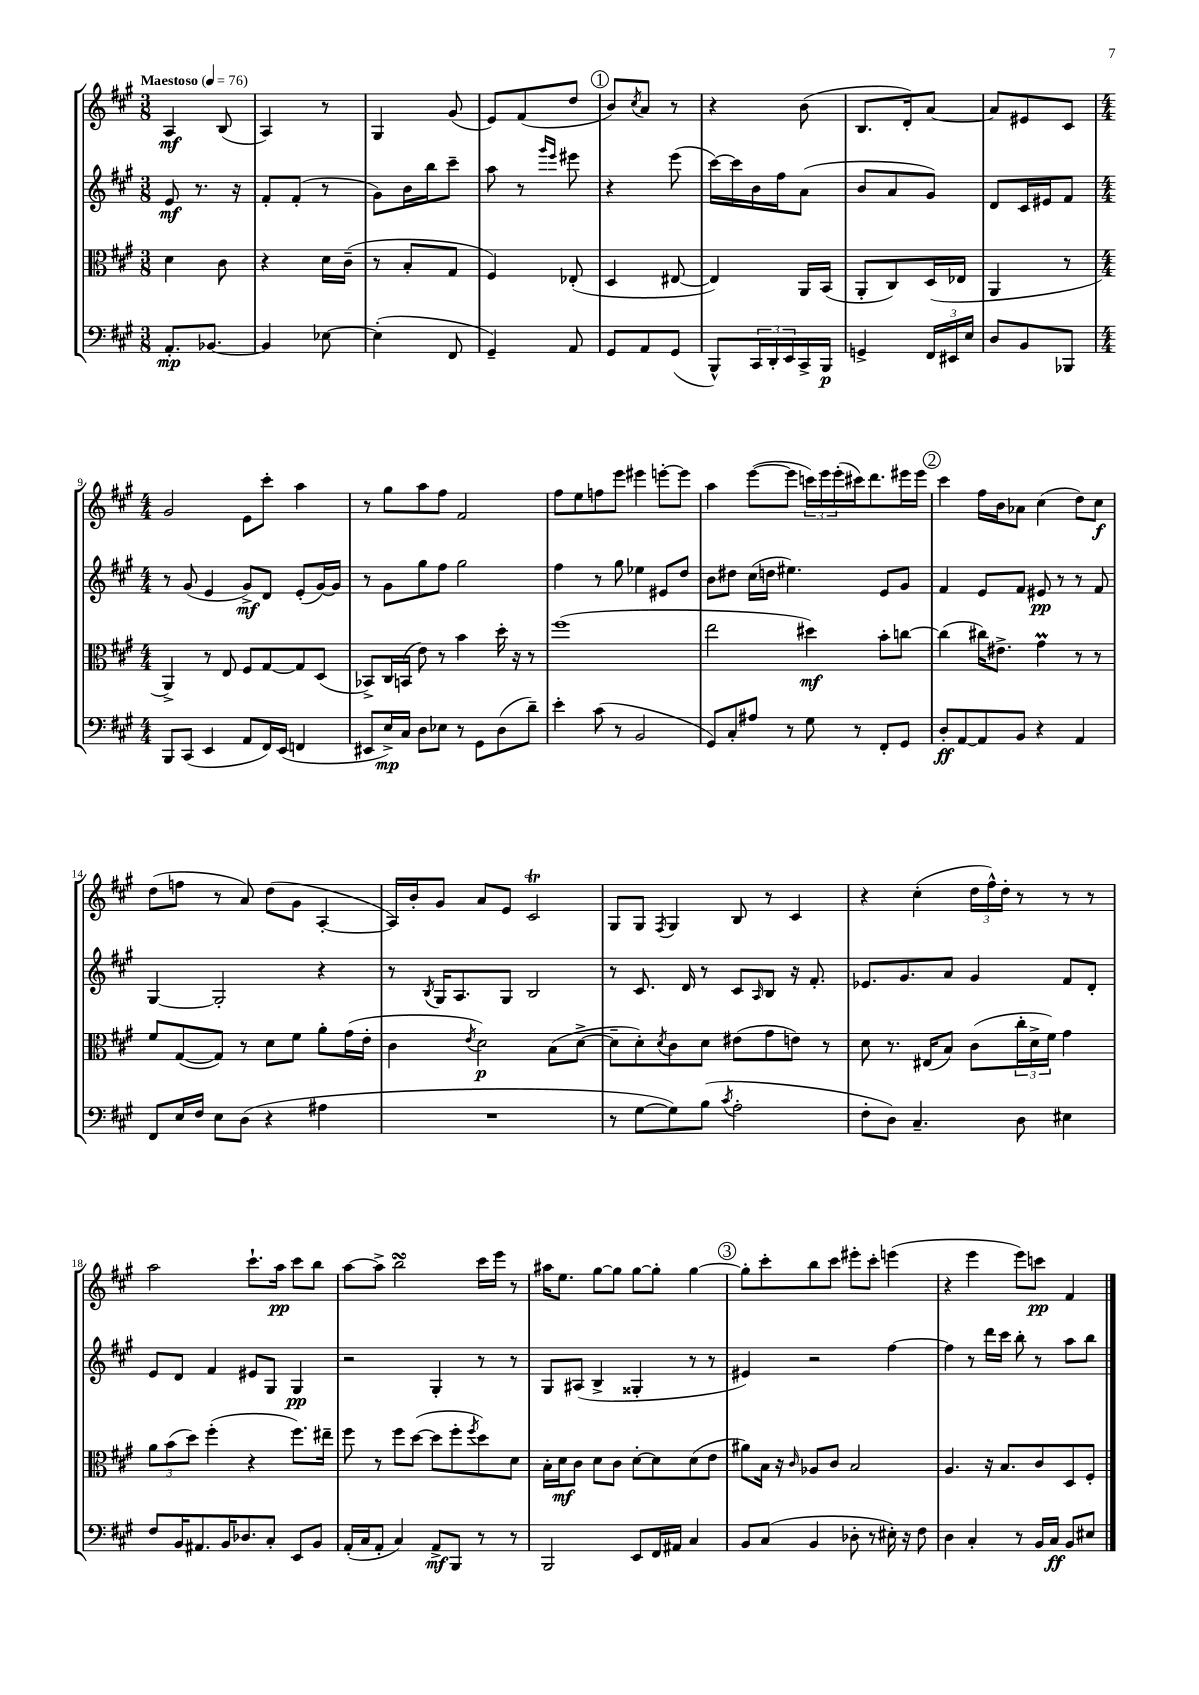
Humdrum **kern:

**kern	**dynam	**kern	**dynam	**kern	**dynam	**kern	**dynam
*part4	*part4	*part3	*part3	*part2	*part2	*part1	*part1
*staff4	*staff4	*staff3	*staff3	*staff2	*staff2	*staff1	*staff1
*clefF4	*	*clefC3	*	*clefG2	*	*clefG2	*
*k[f#c#g#]	*	*k[f#c#g#]	*	*k[f#c#g#]	*	*k[f#c#g#]	*
*M3/8	*	*M3/8	*	*M3/8	*	*M3/8	*
*MM76	*	*MM76	*	*MM76	*	*MM76	*
=1	=1	=1	=1	=1	=1	=1	=1
!	!	!	!	!	!	!LO:TX:a:B:t=Maestoso	!
8.AA'/L	mp	4d\	.	8e/	mf	4A/	mf
.	.	.	.	8.r	.	.	.
[8.BB-X/J	.	.	.	.	.	.	.
.	.	8c#\	.	.	.	(8B/	.
.	.	.	.	16r	.	.	.
=2	=2	=2	=2	=2	=2	=2	=2
4BB-/]	.	4r	.	8f#'/L	.	4A/)	.
.	.	.	.	(8f#'/J	.	.	.
[8E-X\	.	16d\LL	.	8r	.	8r	.
.	.	(16c#~\JJ	.	.	.	.	.
=3	=3	=3	=3	=3	=3	=3	=3
(4E-'\]	.	8r	.	8g#\L)	.	4G#/	.
.	.	8B'/L	.	16b\L	.	.	.
.	.	.	.	16bb\J	.	.	.
8FF#/	.	8G#/J	.	8ccc#~\J	.	(8g#/	.
=4	=4	=4	=4	=4	=4	=4	=4
4GG#~/)	.	4F#/)	.	8aa\	.	8e/L)	.
.	.	.	.	8r	.	(8f#/	.
.	.	.	.	16qqggg#/LL	.	.	.
.	.	.	.	16qqeee/JJ	.	.	.
8AA/	.	(8E-X'/	.	8eee#X\	.	8dd/J	.
!!LO:REH:place=s1:t=1
=5	=5	=5	=5	=5	=5	=5	=5
8GG#/L	.	4D/	.	4r	.	8b/L)	.
.	.	.	.	.	.	8qcc#/	.
8AA/	.	.	.	.	.	8a/J	.
(8GG#/J	.	[8E#X/	.	(8eee\	.	8r	.
=6	=6	=6	=6	=6	=6	=6	=6
8BBB^^/L)	.	4E#/])	.	[16ccc#\LL)	.	4r	.
.	.	.	.	16ccc#\]	.	.	.
24CC#/L	.	.	.	16b\	.	.	.
24DD'/	.	.	.	.	.	.	.
.	.	.	.	16ff#\J	.	.	.
24EE/	.	.	.	.	.	.	.
16CC#^/	.	16AA/LL	.	(8a\J	.	(8b\	.
16BBB/JJ	p	(16BB/JJ	.	.	.	.	.
=7	=7	=7	=7	=7	=7	=7	=7
4GGn^/	.	8AA'/L	.	8b/L	.	8.B/L	.
.	.	8C#/)	.	8a/	.	.	.
.	.	.	.	.	.	16d'/k)	.
24FF#/LL	.	(16D/L	.	8g#/J)	.	[8a/J	.
24EE#X/	.	.	.	.	.	.	.
.	.	16E-X/JJ	.	.	.	.	.
24E/JJ	.	.	.	.	.	.	.
=8	=8	=8	=8	=8	=8	=8	=8
8D/L	.	4AA/	.	8d/L	.	8a/L]	.
8BB/	.	.	.	16c#/L	.	8e#X/	.
.	.	.	.	16e#X/J	.	.	.
8BBB-X/J	.	8r	.	8f#/J	.	8c#/J	.
!!LO:LB:g=z
=9	=9	=9	=9	=9	=9	=9	=9
*M4/4	*	*M4/4	*	*M4/4	*	*M4/4	*
8BBB/L	.	4AA^/)	.	8r	.	2g#/	.
(8CC#/J	.	.	.	(8g#/	.	.	.
4EE/	.	8r	.	4e/	.	.	.
.	.	8E/	.	.	.	.	.
8AA/L	.	8F#/L	.	8g#^/L)	mf	8e\L	.
16FF#/L)	.	[8G#/	.	8d/J	.	8ccc#'\J	.
(16EE/JJ	.	.	.	.	.	.	.
4FFn/	.	8G#/]	.	(8e'/L	.	4aa\	.
.	.	(8D/J	.	[16g#/L)	.	.	.
.	.	.	.	16g#/JJ]	.	.	.
=10	=10	=10	=10	=10	=10	=10	=10
8EE#X/L	.	8BB-X^/L)	.	8r	.	8r	.
16E^/L)	mp	16C#/L	.	8g#\L	.	8gg#\L	.
16C#/JJ	.	(16BBn/JJ	.	.	.	.	.
8D\L	.	8e\)	.	8gg#\	.	8aa\	.
8E-X\J	.	8r	.	8ff#\J	.	8ff#\J	.
8r	.	4b\	.	2gg#\	.	2f#/	.
8GG#\L	.	.	.	.	.	.	.
(8D\	.	16dd'\	.	.	.	.	.
.	.	16r	.	.	.	.	.
8d~\J)	.	8r	.	.	.	.	.
=11	=11	=11	=11	=11	=11	=11	=11
4e'\	.	(1ff#	.	4ff#\	.	8ff#\L	.
.	.	.	.	.	.	8ee\	.
(8c#\	.	.	.	8r	.	8ffn\	.
8r	.	.	.	8gg#\	.	8eee\J	.
2BB/	.	.	.	4ee-X\	.	4eee#X\	.
.	.	.	.	8e#X/L	.	[8eeen'\L	.
.	.	.	.	8dd/J	.	8eee\J]	.
=12	=12	=12	=12	=12	=12	=12	=12
8GG#/L)	.	2ee\	.	8b\L	.	4aa\	.
8C#'/	.	.	.	8dd#X\J	.	.	.
8A#X/J	.	.	.	(16cc#\LL	.	([8eee\L	.
.	.	.	.	16ddn\JJ	.	.	.
8r	.	.	.	4.ee#X\)	.	8eee\J]	.
8G#\	.	4dd#X\)	mf	.	.	24cccn\LL)	.
.	.	.	.	.	.	24eee\	.
.	.	.	.	.	.	(24eee'\	.
8r	.	.	.	.	.	16ccc#X\J)	.
.	.	.	.	.	.	8.ddd\	.
8FF#'/L	.	8b'\L	.	8e/L	.	.	.
8GG#/J	.	[8ccn\J	.	8g#/J	.	16eee#X\L	.
.	.	.	.	.	.	16eee#\JJ	.
!!LO:REH:place=s1:t=2
=13	=13	=13	=13	=13	=13	=13	=13
8D'/L	ff	(4cc\]	.	4f#/	.	4ccc#\	.
[8AA/	.	.	.	.	.	.	.
8AA/]	.	16cc#X\KL)	.	8e/L	.	16ff#\LL	.
.	.	8.e#X^\J	.	.	.	16b\J	.
8BB/J	.	.	.	8f#/J	.	8a-X\J	.
4r	.	4g#m\	.	8e#X/	pp	(4cc#\	.
.	.	.	.	8r	.	.	.
4AA/	.	8r	.	8r	.	8dd\L)	.
.	.	8r	.	8f#/	.	8cc#\J	f
!!LO:LB:g=z
=14	=14	=14	=14	=14	=14	=14	=14
8FF#/L	.	8f#/L	.	[4G#/	.	(8dd\L	.
16E/L	.	([8G#/	.	.	.	8ffn\J	.
16F#/JJ	.	.	.	.	.	.	.
8E\L	.	8G#/J])	.	2G#'/]	.	8r	.
(8D\J	.	8r	.	.	.	8a/)	.
4r	.	8d\L	.	.	.	(8dd\L	.
.	.	8f#\J	.	.	.	8g#\J	.
4A#X\	.	8a'\L	.	4r	.	[4A'/	.
.	.	(16g#\L	.	.	.	.	.
.	.	16e'\JJ	.	.	.	.	.
=15	=15	=15	=15	=15	=15	=15	=15
1r	.	4c#\	.	8r	.	16A/LL])	.
.	.	.	.	.	.	16b'/J	.
.	.	.	.	8qB/	.	.	.
.	.	.	.	16G#/KL	.	8g#/J	.
.	.	.	.	8.A/	.	.	.
.	.	8qe/	.	.	.	.	.
.	.	2d\)	p	.	.	8a/L	.
.	.	.	.	8G#/J	.	8e/J	.
.	.	.	.	2B/	.	2c#t/	.
.	.	(8B\L	.	.	.	.	.
.	.	[8d^\J	.	.	.	.	.
=16	=16	=16	=16	=16	=16	=16	=16
8r	.	8d~\L]	.	8r	.	8G#/L	.
[8G#\L	.	8d'\)	.	8.c#/	.	8G#/J	.
.	.	8qd/	.	.	.	8qF#/	.
8G#\])	.	8c#\	.	.	.	4G#/	.
.	.	.	.	16d/	.	.	.
(8B\J	.	8d\J	.	8r	.	.	.
8qc#/	.	.	.	.	.	.	.
2A'\	.	(8e#X\L	.	8c#/L	.	8B/	.
.	.	.	.	16qqA/	.	.	.
.	.	8g#\	.	8B/J	.	8r	.
.	.	8en\J)	.	16r	.	4c#/	.
.	.	.	.	8.f#'/	.	.	.
.	.	8r	.	.	.	.	.
=17	=17	=17	=17	=17	=17	=17	=17
8F#'\L	.	8d\	.	8.e-X/L	.	4r	.
8D\J)	.	8.r	.	.	.	.	.
.	.	.	.	8.g#/	.	.	.
4.C#~/	.	.	.	.	.	(4cc#'\	.
.	.	(16E#X/KL	.	.	.	.	.
.	.	8B/J)	.	8a/J	.	.	.
.	.	(8c#\L	.	4g#/	.	24dd\LL	.
.	.	.	.	.	.	24ff#^^\)	.
.	.	.	.	.	.	24dd'\JJ	.
8D\	.	24cc#'\L	.	.	.	8r	.
.	.	24d^\	.	.	.	.	.
.	.	24f#\JJ)	.	.	.	.	.
4E#X\	.	4g#\	.	8f#/L	.	8r	.
.	.	.	.	8d'/J	.	8r	.
!!LO:LB:g=z
=18	=18	=18	=18	=18	=18	=18	=18
8F#/L	.	12a\L	.	8e/L	.	2aa\	.
.	.	(12b\	.	.	.	.	.
16BB/K	.	.	.	8d/J	.	.	.
.	.	12dd\J)	.	.	.	.	.
8.AA#X/	.	.	.	.	.	.	.
.	.	(4ff#'\	.	4f#/	.	.	.
16BB/K	.	.	.	.	.	.	.
8.D-X/	.	.	.	.	.	.	.
.	.	4r	.	8e#X/L	.	8.ccc#`\L	.
8C#'/J	.	.	.	8G#/J	.	.	.
.	.	.	.	.	.	16aa\Jk	pp
8EE/L	.	8.ff#\L)	.	4G#/	pp	8ccc#\L	.
8BB/J	.	.	.	.	.	8bb\J	.
.	.	16ee#X~\Jk	.	.	.	.	.
=19	=19	=19	=19	=19	=19	=19	=19
(16AA'/LL	.	8ff#\	.	2r	.	[8aa\L	.
16C#/J	.	.	.	.	.	.	.
8AA'/J	.	8r	.	.	.	8aa^\J]	.
4C#/)	.	8ff#\L	.	.	.	2bbsSSS\	.
.	.	([8dd\J	.	.	.	.	.
8AA^/L	mf	8dd\L]	.	4G#'/	.	.	.
8BBB/J	.	8ff#'\	.	.	.	.	.
.	.	8qff#/	.	.	.	.	.
8r	.	8dd\)	.	8r	.	16ccc#\LL	.
.	.	.	.	.	.	16eee\JJ	.
8r	.	8d\J	.	8r	.	8r	.
=20	=20	=20	=20	=20	=20	=20	=20
2BBB/	.	16B'\LL	.	8G#/L	.	16aa#X\KL	.
.	.	16d\J	mf	.	.	8.ee\J	.
.	.	8c#\J	.	(8A#X/J	.	.	.
.	.	8d\L	.	4B^/	.	[8gg#\L	.
.	.	8c#\J	.	.	.	8gg#\J]	.
8EE/L	.	[8d'\L	.	4G##X'/	.	[8gg#\L	.
16FF#/L	.	8d\]	.	.	.	8gg#'\J]	.
16AA#X/JJ	.	.	.	.	.	.	.
4C#/	.	(8d\	.	8r	.	[4gg#\	.
.	.	8e\J	.	8r	.	.	.
!!LO:REH:place=s1:t=3
=21	=21	=21	=21	=21	=21	=21	=21
8BB/L	.	8a#X\L)	.	4e#X/)	.	8gg#'\L]	.
(8C#/J	.	16B\Jk	.	.	.	8ccc#'\	.
.	.	16r	.	.	.	.	.
.	.	16qqc#/	.	.	.	.	.
4BB/	.	8A-X/L	.	2r	.	8bb\	.
.	.	8c#/J	.	.	.	8ccc#\J	.
8D-X'\	.	2B/	.	.	.	8eee#X'\L	.
8r	.	.	.	.	.	8ccc#'\J	.
16E#X'\)	.	.	.	[4ff#\	.	(4eeen\	.
16r	.	.	.	.	.	.	.
8F#\	.	.	.	.	.	.	.
=22	=22	=22	=22	=22	=22	=22	=22
4D\	.	4.A/	.	4ff#\]	.	4r	.
4C#'/	.	.	.	8r	.	4eee\	.
.	.	16r	.	16ddd\LL	.	.	.
.	.	8.B/L	.	16ccc#\JJ	.	.	.
8r	.	.	.	8bb'\	.	8eee\L)	.
16BB/LL	.	8c#/	.	8r	.	8cccn\J	pp
16C#/JJ	ff	.	.	.	.	.	.
8BB/L	.	8D/	.	8aa\L	.	4f#/	.
8E#X/J	.	8F#'/J	.	8bb\J	.	.	.
==	==	==	==	==	==	==	==
*-	*-	*-	*-	*-	*-	*-	*-
